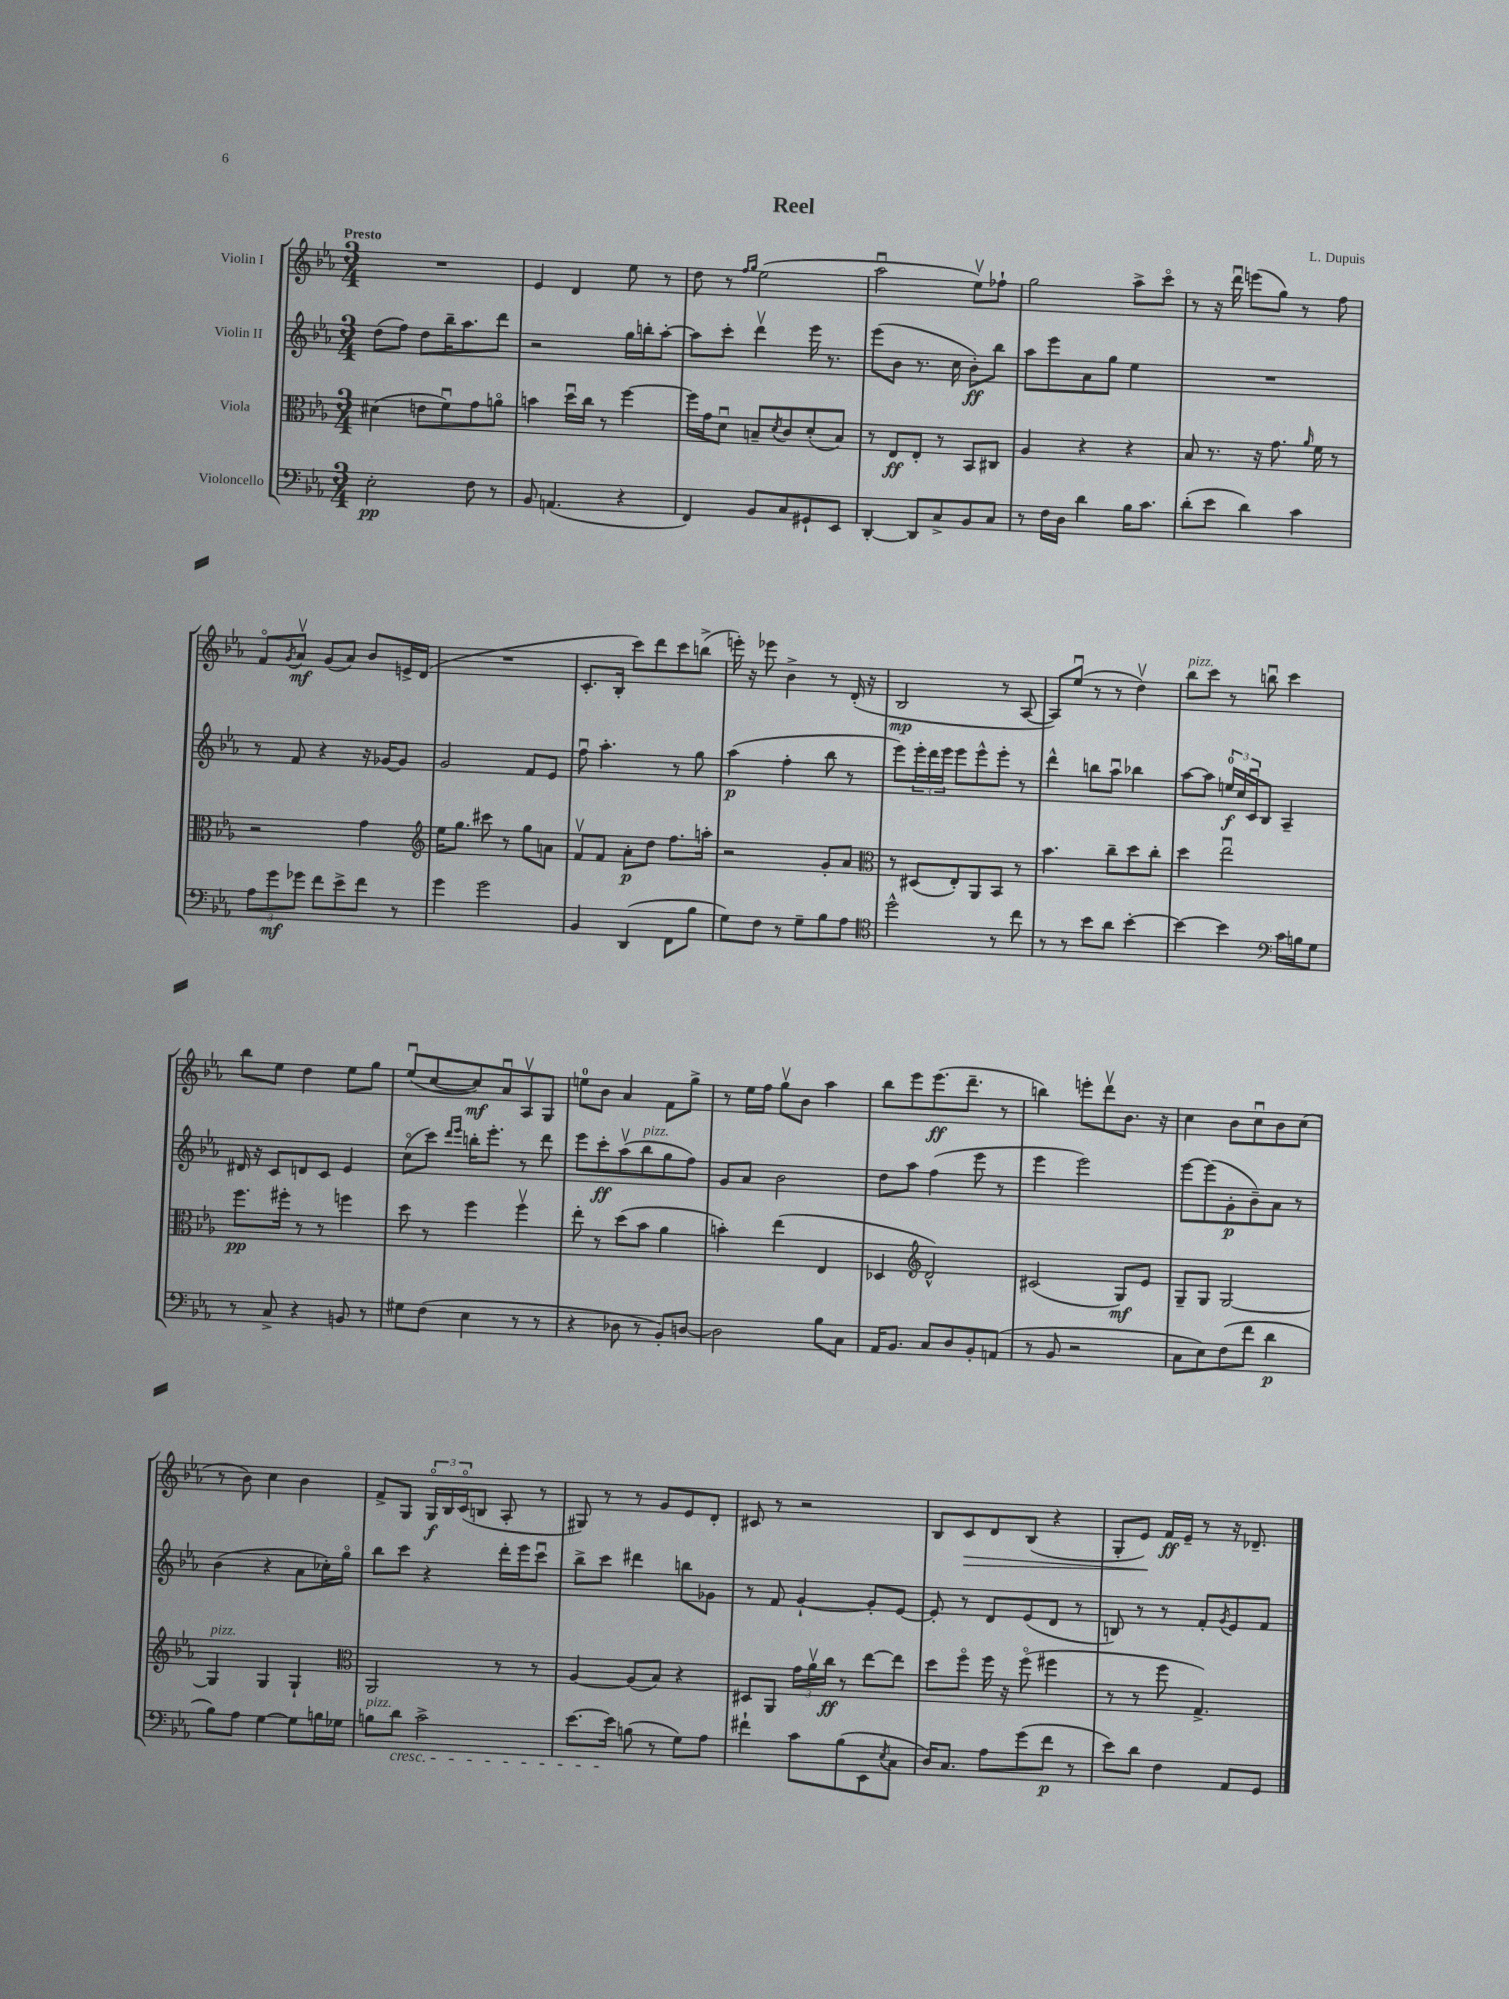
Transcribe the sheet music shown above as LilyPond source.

\header { title = "Reel" composer = "L. Dupuis" }
<<
\new StaffGroup <<
\new Staff = "s0" \with { instrumentName = "Violin I" } {
    \clef treble \key ees \major \numericTimeSignature \time 3/4 \tempo "Presto"
    R2. |
    ees'4 d'4 ees''8 r8 |
    d''8 r8 \grace { f''16 g''16 } ees''2( |
    aes''2\downbow ees''8\upbow) fes''8-! |
    g''2 aes''8-> c'''8\flageolet |
    r8 r16 d'''16\downbow e'''8( g''8) r8 f''8 |
    f'8\flageolet \acciaccatura { g'8 } aes'8\upbow\mf g'8( aes'8) bes'8 e'16-> d'16( |
    R2. |
    c'8.-. bes16-. c'''8) d'''8 c'''8 b''8->( |
    e'''16-.) r16 ees'''8 bes'4-> r8 d'16-.( r16 |
    bes2\mp r8 aes8~ |
    aes8) ees''8\downbow( r8 r8 d''4\upbow) |
    bes''8^\markup { \italic "pizz." } c'''8 r8 b''8\downbow c'''4 |
    bes''8 ees''8 d''4 ees''8 g''8 |
    ees''8\downbow( c''8~ c''8\mf) aes'8\downbow aes8\upbow g8 |
    e''8-0 bes'8 aes'4 f'8 g''8-> |
    r8 ees''16 f''16 g''8\upbow bes'8 aes''4 |
    bes''8 ees'''8 ees'''8.\ff( d'''8.-- r8 |
    b''4) e'''8-. d'''8\upbow bes'8. r16 |
    c''4 bes'8 c''8\downbow bes'8 c''8( |
    r8 bes'8) c''4 bes'4 |
    f'8-> g8 \tuplet 3/2 { g16\flageolet\f bes16 c'16\flageolet( } b8 aes8-. r8 |
    gis8) r8 r8 g'8 ees'8 d'8-. |
    cis'8 r8 r2 |
    bes8 c'8\> d'8 bes8( r4 |
    g8-. ees'8\!) f'16\ff ees'16-- r8 r16 des'8.-- \bar "|." |
}
\new Staff = "s1" \with { instrumentName = "Violin II" } {
    \clef treble \key ees \major \numericTimeSignature \time 3/4
    d''8( f''8) d''8 bes''16-- aes''8. d'''8 |
    r2 g''16 b''16-. aes''8~-. |
    aes''8 c'''8-. d'''4\upbow ees'''16 r8. |
    ees'''8( bes'8 r8. c''16 bes'8-.\ff) bes''8 |
    aes''8 ees'''8 aes'8 g''8 ees''4 |
    R2. |
    r8 f'8 r4 r16 ges'16~ ges'8 |
    g'2 f'8 ees'8 |
    f''8\downbow aes''4.-. r8 g''8 |
    aes''4\p( f''4-. bes''8 r8 |
    ees'''8) \tuplet 3/2 { ees'''16-. d'''16 ees'''16 } ees'''8 ees'''8-^ ees'''8-. r8 |
    d'''4-^ b''8 aes''8\downbow bes''4 |
    aes''8~ aes''8 \tuplet 3/2 { e''16-0\f c''16 c'16\downbow } bes8 aes4-- |
    dis'16 r16 c'8 d'8 c'8 ees'4 |
    c''8\flageolet( c'''8) \grace { d'''16 ees'''16 } b''16-. ees'''8.-. r8 d'''8 |
    ees'''8 c'''8-.\ff aes''8\upbow( bes''8^\markup { \italic "pizz." } g''8 f''8) |
    g'8 aes'8 bes'2 |
    d''8 aes''8 f''4( ees'''8 r8 |
    ees'''4 ees'''2) |
    ees'''8~ ees'''8( g'8-.\p bes'8--) aes'8 r8 |
    bes'4( r4 aes'8 ces''16-.) g''16\flageolet |
    bes''8 c'''8 r4 d'''16-. ees'''16 c'''8\downbow |
    bes''8-> c'''8 dis'''4 b''8 ges'8 |
    r8 f'8 g'4~-! g'8-. ees'8~ |
    ees'8-. r8 d'8 ees'8( d'8 r8 |
    b8) r8 r8 f'8-. \acciaccatura { g'8 } ees'8 f'8 \bar "|." |
}
\new Staff = "s2" \with { instrumentName = "Viola" } {
    \clef alto \key ees \major \numericTimeSignature \time 3/4
    dis'4( e'8 f'8\downbow) g'8 a'8\flageolet |
    b'4 d''16\downbow c''16 r8 f''4~ |
    f''16 g'16 d'8\downbow b8-- \acciaccatura { d'8 } c'8 d'8-.( b8) |
    r8 ees8\ff ees8-. r8 bes,8 cis8 |
    aes4 r4 r4 |
    bes8 r8. r16 g'8. \grace { aes'16 } f'16 r8 |
    r2 g'4 |
    \clef treble ees''16 g''8. cis'''8 r8 g''8 a'8 |
    f'8\upbow f'8 aes'8-.\p d''8 f''8. a''16-. |
    r2 g'8-. aes'8 |
    \clef alto r8 dis8( ees8-.) aes,8 bes,8 r8 |
    bes'4. c''8-- d''8 c''8-. |
    d''4 ees''2\downbow |
    f''8.\pp fis''16-. r8 r8 f''4 |
    d''8 r8 f''4 f''4\upbow |
    ees''8-. r8 d''8( bes'8 aes'4 |
    b'4-.) ees''4( ees4 |
    des4 \clef treble d'2-^) |
    cis'2( g8\mf) ees'8 |
    g8-- g8 g2~ |
    g4^\markup { \italic "pizz." } g4 g4-! |
    \clef alto aes,2 r8 r8 |
    aes4~ aes8( bes8) r4 |
    dis8 aes,8 \tuplet 3/2 { g'16 aes'16\upbow c''16\ff } r8 ees''8~ ees''8 |
    d''8 f''8\flageolet f''16 r16 f''8\flageolet( fis''4 |
    r8 r8 f''8 g4.->) \bar "|." |
}
\new Staff = "s3" \with { instrumentName = "Violoncello" } {
    \clef bass \key ees \major \numericTimeSignature \time 3/4
    ees2-.\pp f8 r8 |
    bes,8 a,4.( r4 |
    f,4) bes,8 c8 gis,8-! ees,8 |
    d,4~-. d,8 c8-> bes,8 c8 |
    r8 f16 d16 d'4 bes16 c'8. |
    d'8-.( ees'8 d'4) c'4 |
    \tuplet 3/2 { aes8 g'8\mf ges'8 } f'8 ees'8-> f'8 r8 |
    g'4 g'2 |
    bes,4 d,4( f,8 bes8 |
    g8) f8 r8 g8-- bes8 aes8 |
    \clef tenor d''2-^ r8 c''8 |
    r8 r8 bes'8 aes'8 bes'4~-. |
    bes'4~ bes'4 \clef bass c'16 b16 g8 |
    r8 c8-> r4 b,8 r8 |
    gis8 f8( ees4 r8 r8 |
    r4 des8 r8 bes,8-.) d8~ |
    d2 bes8 c8 |
    aes,16 bes,8. c8 d8 bes,8-. a,8( |
    r8 bes,8 r2 |
    c8 ees8) f8( f'8 d'4\p |
    bes8) aes8 g4~ g8 b16 ges16 |
    b8^\markup { \italic "pizz." } d'8\cresc c'2-> |
    ees'8.~ ees'16\! b8( r8 g8) aes8 |
    fis'4-! c'8 bes8( ees,8 \acciaccatura { ees8 } c8 |
    d16) c8. aes8 g'8( f'8\p r8 |
    ees'8) d'8 f4 aes,8 g,8 \bar "|." |
}
>>
>>
\layout { \context { \Score \remove "Bar_number_engraver" } }
